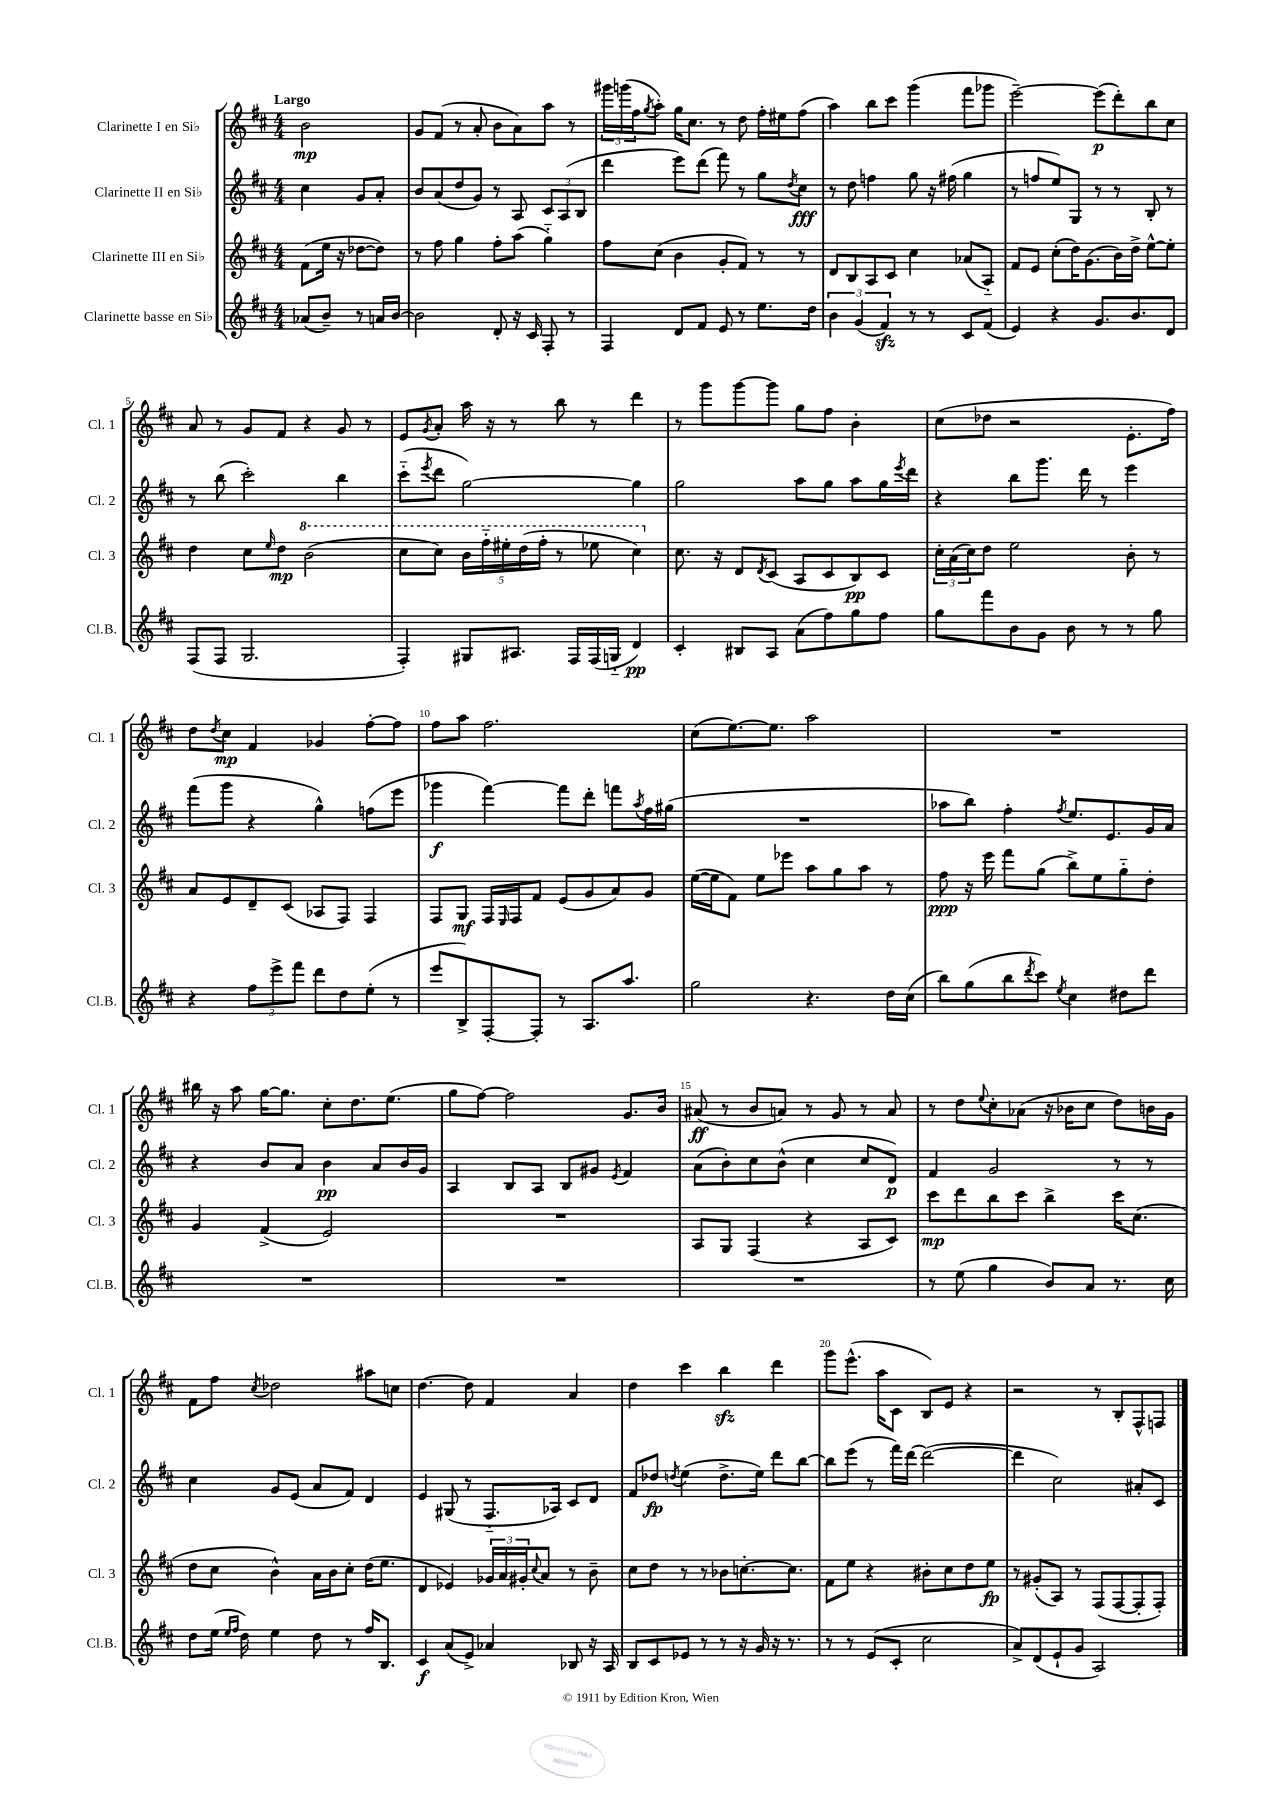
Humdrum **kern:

**kern	**kern	**kern	**kern
*staff4	*staff3	*staff2	*staff1
*clefG2	*clefG2	*clefG2	*clefG2
*k[f#c#]	*k[f#c#]	*k[f#c#]	*k[f#c#]
*M4/4	*M4/4	*M4/4	*M4/4
(8a-	(8f#	4cc#	2b
8b~)	16ee	.	.
.	16r	.	.
8r	[8dd-	8g	.
16a	8dd-])	8a'	.
[16b	.	.	.
=	=	=	=
2b]	8r	8b	8g
.	8ff#	(8a	(8f#
.	4gg	8dd	8r
.	.	8g)	8a'
8d'	8ff#'	8r	8b
16r	(8aa	8A	8a)
16c#	.	.	.
8F#'	4gg'~)	12c#	8aa
.	.	(12A	.
8r	.	.	8r
.	.	12B	.
=	=	=	=
4F#	8ff#	4ddd	24ggg#
.	.	.	(24ggg
.	.	.	24ff#
.	.	.	8qgg
.	(8cc#	.	8aa')
8d	4b	8eee)	16gg
.	.	.	8.cc#
8f#	.	(8ddd	.
8e	8g'	8fff#)	8r
8r	8f#)	8r	8dd
8.ee	8r	8gg	16ff#'
.	.	.	16ee#
.	.	8qdd	.
.	8r	8cc#	(8ff#
16dd	.	.	.
=	=	=	=
6b	8d	8r	4aa)
.	8B	8dd	.
(6g	.	.	.
.	8A	4ff	8bb
6f#)	.	.	.
.	8c#	.	8ccc#
8r	4cc#	8gg	(4ggg
8r	.	16r	.
.	.	(16ff#	.
8c#	(8a-	4gg	8fff#
(8f#	8A'~)	.	8ggg-
=	=	=	=
4e)	8f#	8r	[2eee~)
.	8e	8ff	.
4r	(8cc#'	8ee)	.
.	16dd)	8G	.
.	(8.g	.	.
8.g	.	8r	(8eee]
.	16b)	8r	8ddd')
8.b	16dd^	.	.
.	[8ee^^	8B'	8bb
8d	8ee']	8r	8cc#
=	=	=	=
(8F#	4dd	8r	8a
8F#	.	(8bb	8r
2.G	8cc#	2ccc#')	8g
.	16qqee	.	.
.	8dd	.	8f#
.	(2bb	.	4r
.	.	4bb	8g
.	.	.	8r
=	=	=	=
4F#')	8ccc#	(8ccc#'~	8e
.	.	8qeee	8qg
.	8ccc#)	8ddd	8a'
8G#	20bb	[2gg)	16aa
.	20fff#'~	.	.
.	.	.	16r
.	20eee#'	.	.
8.A#	.	.	8r
.	(20ddd	.	.
.	20fff#'	.	.
.	8r	.	8bb
16F#	.	.	.
(16F#	8eee-	.	8r
16G'~	.	.	.
4d)	4ccc#)	4gg]	4ddd
=	=	=	=
4c#'	8.cc#	2gg	8r
.	.	.	8ggg
.	16r	.	.
8B#	8d	.	[8ggg
.	8qd	.	.
8A	(8c#	.	8ggg]
(8a	8A	8aa	8gg
8ff#)	8c#	8gg	8ff#
8gg	8B)	8aa	4b'
8ff#	8c#	16gg	.
.	.	8qeee	.
.	.	16ddd	.
=	=	=	=
8gg	24cc#'	4r	(8cc#
.	(24a	.	.
.	24cc#)	.	.
8fff#	8dd	.	8dd-
8b	2ee	8bb	2r
8g	.	8.ggg	.
8b	.	.	.
.	.	16ddd	.
8r	.	8r	.
8r	8b'	4eee	8.e'
8gg	8r	.	.
.	.	.	16ff#)
=	=	=	=
4r	8a	(8fff#	8dd
.	.	.	8qdd
.	8e	8ggg	8cc#
12ff#	8d~	4r	4f#
12eee^	.	.	.
.	(8c#	.	.
12fff#	.	.	.
8ddd	8A-	4gg^^)	4g-
8dd	8F#)	.	.
(8ee'	4F#	(8ff	[8ff#'
8r	.	8eee	8ff#]
=	=	=	=
8eee	8F#	4ggg-	8ff#
8B^)	8G	.	8aa
[8F#'	16F#	[4fff#)	2.ff#
.	16qqE	.	.
.	16F#	.	.
8F#']	8f#	.	.
8r	(8e	8fff#]	.
8.A	8g	8ddd'	.
.	8a)	8fff	.
8.aa	.	.	.
.	.	8qaa	.
.	8g	16ff#	.
.	.	(16gg#	.
=	=	=	=
2gg	([16ee	1r	(8cc#
.	16ee]	.	.
.	8f#)	.	[8.ee)
.	8ee	.	.
.	.	.	8.ee]
.	8eee-	.	.
4.r	8aa	.	2aa
.	8gg	.	.
.	8aa	.	.
16dd	8r	.	.
(16cc#	.	.	.
=	=	=	=
8bb)	8ff#	8aa-	1r
(8gg	16r	8bb)	.
.	16eee	.	.
8bb	8fff#	4ff#'	.
8qddd	.	.	.
8ccc#)	(8gg	.	.
8qee	.	8qff#	.
4cc#	8bb^)	8.ee	.
.	8ee	.	.
.	.	8.e	.
8dd#	8gg'~	.	.
8ddd	8dd'	16g	.
.	.	16a	.
=	=	=	=
1r	4g	4r	16bb#
.	.	.	16r
.	.	.	8aa
.	(4f#^	8b	[16gg
.	.	.	8.gg]
.	.	8a	.
.	2e)	4b	8cc#'
.	.	.	8.dd
.	.	8a	.
.	.	.	(8.ee
.	.	16b	.
.	.	16g	.
=	=	=	=
1r	1r	4A	8gg
.	.	.	[8ff#)
.	.	8B	2ff#]
.	.	8A	.
.	.	8B	.
.	.	8g#	.
.	.	8qe	.
.	.	4f#	8.g
.	.	.	16b
=	=	=	=
1r	8A	(8a	(8a#
.	8G	8b')	8r
.	(4F#	8cc#	8b
.	.	(8b^^	8a)
.	4r	4cc#	8r
.	.	.	8g
.	8A	8cc#	8r
.	8c#)	8d)	8a
=	=	=	=
8r	8ccc#	4f#	8r
(8ee	8ddd	.	8dd
.	.	.	8qqee
4gg	8bb	2g	8cc#'
.	8ccc#	.	(8a-
8b)	4bb^	.	16r
.	.	.	16b-
8a	.	.	8cc#
8.r	16ccc#	8r	8dd)
.	(8.cc#	.	.
.	.	8r	16b
16cc#	.	.	16g
=	=	=	=
8dd	8dd	4cc#	8f#
(16ee	8cc#	.	8ff#
16qqee	.	.	.
16qqff#	.	.	.
16dd)	.	.	.
.	.	.	8qcc#
4ee	4b^^)	8g	2dd-
.	.	(8e	.
8dd	16a	8a	.
.	16b	.	.
8r	8cc#'	8f#)	.
16ff#	(16dd	4d	8aa#
8.B	8.ee	.	.
.	.	.	8cc
=	=	=	=
4c#	4d	4e	[4.dd
(8a	4e-)	(8G#	.
8e^)	.	8r	8dd]
4a-	24g-	8.F#'~	4f#
.	24a	.	.
.	24g#'	.	.
.	8qqcc#	.	.
.	8a	.	.
.	.	16A-)	.
8B-	8r	8c#	4a
16r	8b~	8d	.
16A	.	.	.
=	=	=	=
8B	8cc#	8f#	4dd
8c#	8dd	8dd-	.
.	.	8qdd	.
8e-	8r	(4ee	4ccc#
8r	8r	.	.
8r	8b-	8.dd^	4bb
16r	[8.cc'	.	.
16g	.	16ee)	.
16r	.	8ddd	4ddd
8.r	8.cc]	.	.
.	.	[8bb	.
=	=	=	=
8r	8f#	8bb]	8ggg
8r	8ee	(8eee	(8.eee^^
(8e	4r	8r	.
.	.	.	16aa
8c#'	.	16fff#)	8c#
.	.	[16ddd	.
2cc#	8b#'	(2ddd_	8B)
.	8cc#	.	8e
.	8dd	.	4r
.	8ee	.	.
=	=	=	=
8a^)	8r	4ddd]	2r
(8d	(8g#'	.	.
8e`	8A)	2cc#)	.
8g	8r	.	.
2A)	(8F#	.	8r
.	[8F#	.	8B'
.	8F#']	8a#'	8F#^^
.	8F#')	8c#	8F
==	==	==	==
*-	*-	*-	*-
